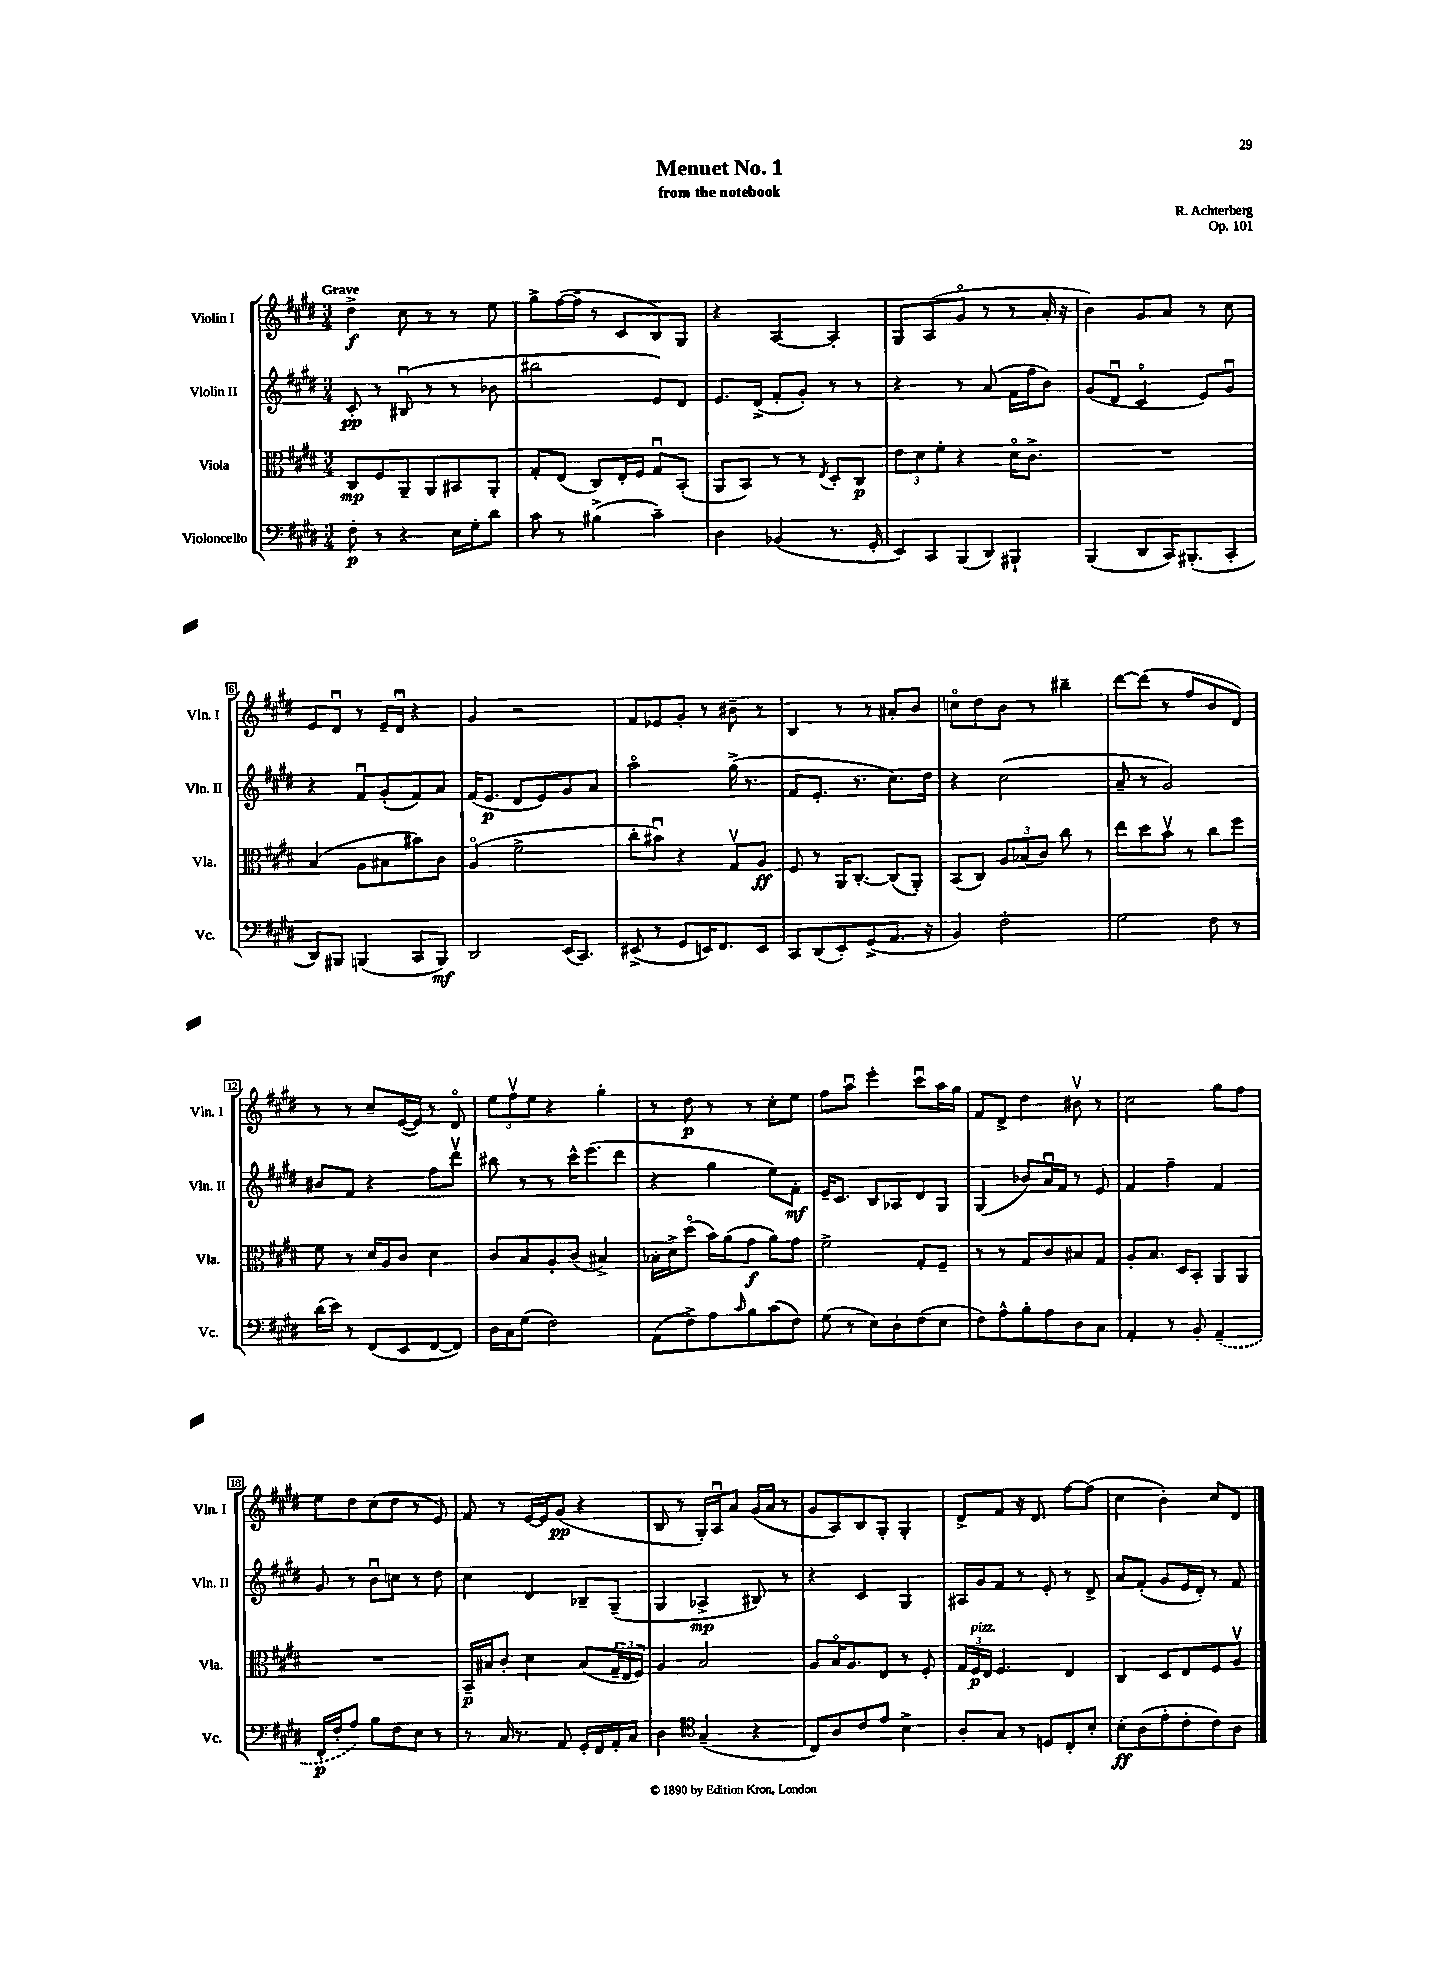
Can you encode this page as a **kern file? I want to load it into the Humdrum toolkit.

**kern	**kern	**kern	**kern
*staff4	*staff3	*staff2	*staff1
*clefF4	*clefC3	*clefG2	*clefG2
*k[f#c#g#d#]	*k[f#c#g#d#]	*k[f#c#g#d#]	*k[f#c#g#d#]
*M3/4	*M3/4	*M3/4	*M3/4
8F#'\	8C#/L	8c#'/	4dd#^\
8r	8F#/	8r	.
4r	8AA~/	(8B#u/	8cc#\
.	8AA/	8r	8r
16E\LL	8BB#/	8r	8r
16G#'\J	.	.	.
8d#\J	8AA'/J	8b-\	8ee\
=	=	=	=
8c#\	8G#'/L	2bb#\	8gg#^\L
8r	(8E/J	.	([16ff#\L
.	.	.	16ff#~\]JJ
(4B#^\	8C#/L)	.	8r
.	16E'/L	.	8c#/L
.	16F#/JJ	.	.
4c#~\)	8G#u/L	8e/L)	8B/)
.	(8BB'/J	8d#/J	8G#/J
=	=	=	=
4D#\	8AA/L	8.e/L	4r
.	8BB/J)	.	.
.	.	(16d#^/Jk	.
(4BB-/	8r	8f#'/L	[4A/
.	8r	8g#'/J)	.
.	8qE/	.	.
8.r	8D#'/L	8r	4A'/]
.	8C#/J	8r	.
16GG#'/	.	.	.
=	=	=	=
8EE/L)	12e\L	4r	8G#/L
.	12d#\	.	.
8CC#/	.	.	(8A/
.	12f#'\J	.	.
(8BBB/	4r	8r	8g#o/J
8DD#/J)	.	(8a/	8r
4BBB#`/	16d#o\LK	16f#\LL	8r
.	8.c#^\J	16ff#\J	.
.	.	8b\J)	16a'/
.	.	.	16r
=	=	=	=
(4BBB/	2.r	(8g#/L	4b\)
.	.	8d#u/J	.
8DD#/L	.	4c#o/	8g#/L
16CC#/K)	.	.	8a/J
(8.BBB#'/	.	.	.
.	.	8e/L)	8r
8CC#'/J	.	8g#u/J	8cc#\
=	=	=	=
8DD#/L)	(4B/	4r	8e/L
8BBB#/J	.	.	8d#u/J
(4BBB/	8A\L	8f#u/L	8r
.	8B#\	(8g#'/	16e~/LL
.	.	.	16d#u/JJ
8CC#/L	8b#\)	8f#/)	4r
8BBB/J)	8c#\J	8a/J	.
=	=	=	=
2DD#/	(4Ao/	(16f#/LK	4g#/
.	.	8.e/J	.
.	2f#^\	8d#/L	2r
.	.	8e/)	.
(16EE/LK	.	8g#/	.
8.CC#/J)	.	.	.
.	.	8a/J	.
=	=	=	=
(8EE#^/	8cc#'\L	2aao\	8f#/L
8r	8b#u\J)	.	8e-/
8GG#/L	4r	.	8g#'/J
16EE/K)	.	.	8r
8.FF#/	.	.	.
.	8G#v/L	(16gg#^\	8b#~\
.	.	8.r	.
8EE/J	8A/J	.	8r
=	=	=	=
8CC#/L	8F#/	8f#/L	4B/
(8DD#/	8r	8.e'/J	.
8EE'/)	16AA/LK	.	8r
.	[8.C#'/J	8.r	.
(8GG#^/	.	.	8r
8.AA/J	(8C#/]L	8.cc#\L)	8a#'/L
.	8AA'/J)	.	8b/J
16r	.	16dd#\Jk	.
=	=	=	=
4BB/)	(8BB/L	4r	8cco\L
.	8C#/J)	.	8dd#\
2F#'\	12A/L	(2cc#\	8b\J
.	(12B-/	.	.
.	.	.	8r
.	12c#/J)	.	.
.	8cc#\	.	4bb#~\
.	8r	.	.
=	=	=	=
2G#\	8ee\L	8a~/	[8ddd#\L
.	8dd#\	8r	(8ddd#\]J
.	8bv\J	2g#/)	8r
.	8r	.	8ff#/L
8F#\	8cc#\L	.	8b/
8r	8ff#\J	.	8d#/J)
=	=	=	=
(16d#\LL	8f#\	8b#/L	8r
16e\JJ)	.	.	.
8r	8r	8f#/J	8r
(8FF#/L	16d#/LL	4r	8cc#~/L
.	16A/J	.	.
8EE/	8c#/J	.	([16e/L
.	.	.	16e/]JJ)
[8FF#/	4d#\	8ff#\L	8r
8FF#/]J)	.	8ddd#v\J	8d#o/
=	=	=	=
16D#\LL	8c#/L	8bb#\	12ee\L
16C#\J	.	.	.
.	.	.	12ff#v\
(8G#\J	8B/	8r	.
.	.	.	12ee\J
2F#\)	8A'/	8r	4r
.	(8c#/J	16ccc#^^\LK	.
.	.	(8.eee\	.
.	4B#^/)	.	4gg#'\
.	.	8ddd#\J	.
=	=	=	=
(8AA\L	16B-'\LL	4r	8r
.	16d#^\J	.	.
8F#^\)	(8dd#o\J	.	8dd#\
8A\	16b\LL)	4gg#\	8r
.	(16a\J	.	.
16qqc#/	.	.	.
8B\	8g#\J	.	8r
(8c#\	8a\L)	8ee\L)	8cc#'\L
8F#\J)	8g#\J	8f#'\J	8ee\J
=	=	=	=
(8G#\	2f#^\	16e~/LK	8ff#\L
.	.	8.c#/J	.
8r	.	.	8aau\J
8E\L)	.	8B/L	4eee'\
8D#'\	.	8A-/	.
(8F#\	8G#'/L	8d#/	8ccc#u\L
8E\J	8F#~/J	8G#/J	16aa\L
.	.	.	16gg#\JJ
=	=	=	=
8F#\L)	8r	(4G#/	8f#/L
8A^^\	8r	.	8d#^/J
8B'\	8G#/L	8b-/L)	4dd#\
8A\	8c#/	16au/L	.
.	.	16f#/JJ	.
8D#\	8B#/	8r	8b#v\
8C#\J	8G#/J	8e/	8r
=	=	=	=
4AA'/	8A'/L	4f#/	2cc#\
.	8.B/J	.	.
8r	.	4ff#~\	.
.	16D#/LK	.	.
8BB'/	8BB'/J	.	.
(4AA~/	8AA/L	4f#/	8gg#\L
.	8AA/J	.	8ff#\J
=	=	=	=
16FF#'/LL	2.r	8g#/	8ee\L
16F#'/J	.	.	.
8A/J)	.	8r	8dd#\
8B\L	.	8bu\L	(8cc#\
8F#\	.	8cc\J	8dd#\J
8E\J	.	8r	8r
8r	.	8dd#\	8e/)
=	=	=	=
8r	16BB~/LL	4cc#\	8f#/
.	16B#/J	.	.
16C#/	8c#'/J	.	8r
8.r	.	.	.
.	4d#\	4d#/	[16e/LL
.	.	.	16e/]J
8AA/	.	.	(8g#/J
16GG#'/LL	(8B#/L	8B-~/L	4r
16FF#/	.	.	.
16AA'/	24G#~/L	(8G#~/J	.
.	24E/	.	.
16C#/JJ	.	.	.
.	24F#/JJ)	.	.
=	=	=	=
4D#\	4A/	4G#/	8B/
.	.	.	8r
*clefC4	*	*	*
(4G#~/	2B/	4A-^/	16G#'/LL)
.	.	.	16Au/J
.	.	.	8a/J
4r	.	8B#/)	(16g#/LL
.	.	.	16a/JJ
.	.	8r	8r
=	=	=	=
8C#/L)	8A/L	4r	8g#/L
8A/	16Bo/K	.	8A/)
.	8.A/	.	.
8c#/	.	4c#/	8B/
8e/J	8E/J	.	8G#'/J
4B^\	8r	4G#/	4G#'/
.	8F#'/	.	.
=	=	=	=
8A'/L	24G#/LL	16A#/LL	8d#^/L
.	24F#/	.	.
.	.	16g#/J	.
.	24E/JJ	.	.
8G#/J	4.F#/	8f#/J	8f#/J
8r	.	8r	16r
.	.	.	8.d#/
8D/L	.	8e'/	.
8C#'/	4E/	8r	[8ff#\L
8B'/J	.	8d#^/	(8ff#\]J
=	=	=	=
8B'\L	4C#/	8a/L	4cc#\
(8A\	.	(8f#'/J	.
8e'\	8D#/L	8g#/L	4b'\)
8c#'\	8E/	16e/L	.
.	.	16d#'/JJ)	.
8c#\)	8F#/	8r	8cc#/L
8A\J	8Av/J	8f#/	8d#/J
==	==	==	==
*-	*-	*-	*-
